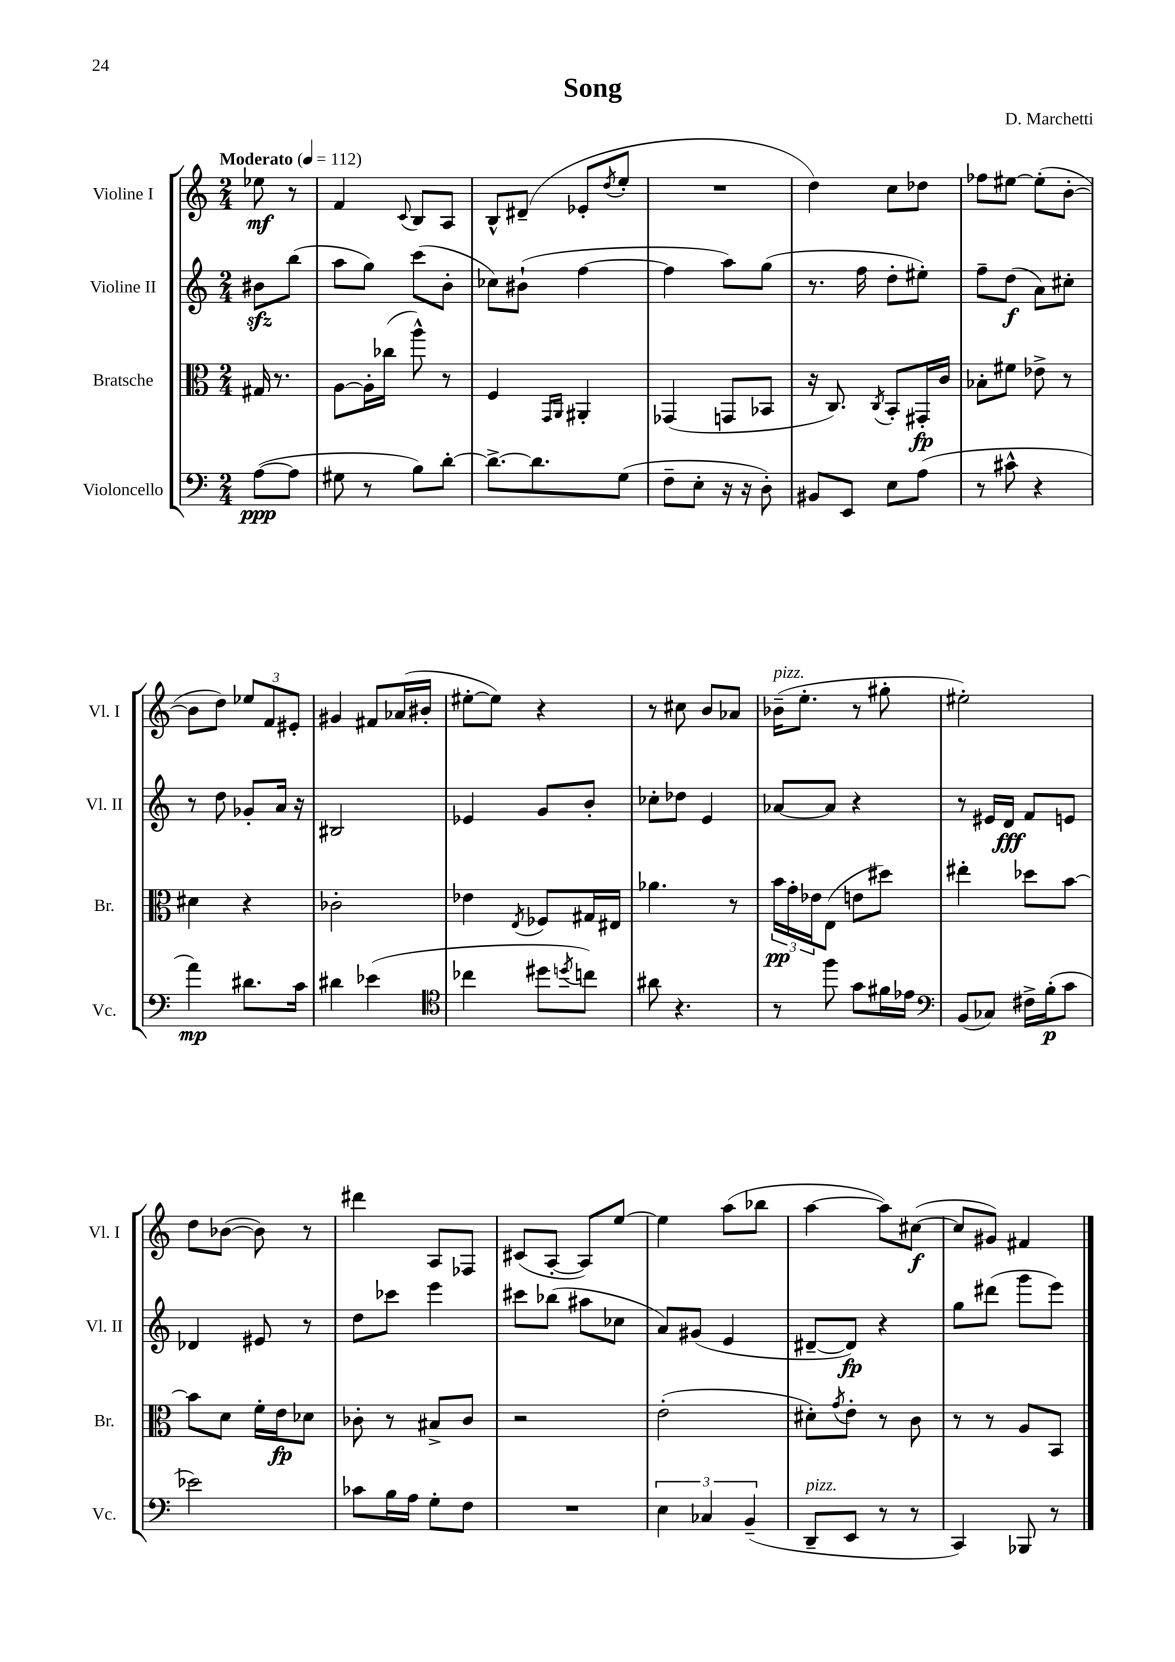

**kern	**kern	**kern	**kern
*staff4	*staff3	*staff2	*staff1
*clefF4	*clefC3	*clefG2	*clefG2
*k[]	*k[]	*k[]	*k[]
*M2/4	*M2/4	*M2/4	*M2/4
*MM112	*MM112	*MM112	*MM112
([8A	16G#	8b#	8ee-
.	8.r	.	.
8A]	.	(8bb	8r
=	=	=	=
8G#	[8A	8aa	4f
8r	16A']	8gg)	.
.	(16cc-	.	.
.	.	.	8qqc
8B)	8aa^^)	(8ccc	8B
[8d'	8r	8b'	8A
=	=	=	=
8.d^_	4F	8cc-)	8B^^
.	.	(8b#`	(8d#~
8.d]	.	.	.
.	16qqGG	.	.
.	16qqAA	.	.
.	4AA#'	[4ff	8e-'
.	.	.	8qdd
(8G	.	.	8ee'
=	=	=	=
8F~	(4GG-	4ff]	2r
8E'	.	.	.
16r	8GG	8aa)	.
16r	.	.	.
8D')	8BB-	(8gg	.
=	=	=	=
8BB#	16r	8.r	4dd)
.	8.C)	.	.
8EE	.	.	.
.	.	16ff	.
.	8qC	.	.
8E	8BB'	8dd'	8cc
(8A	16GG#'	8ee#')	8dd-
.	16c	.	.
=	=	=	=
8r	8B-'	8ff~	8ff-
8c#^^	8f#	(8dd	[8ee#
4r	8e-^	8a)	(8ee#']
.	8r	8cc#'	[8b'
=	=	=	=
4a)	4d#	8r	8b]
.	.	8dd	8dd)
8.d#	4r	8g-'	12ee-
.	.	.	12f
.	.	16a	.
.	.	.	12e#'
16c	.	16r	.
=	=	=	=
4d#	2c-'	2B#	4g#
(4e-	.	.	8f#
.	.	.	(16a-
.	.	.	16b#'
=	=	=	=
*clefC4	*	*	*
4cc-	4e-	4e-	[8ee#'
.	.	.	8ee#])
.	8qE	.	.
8dd#	8F-	8g	4r
8qdd	.	.	.
8cc)	16G#	8b'	.
.	16E#	.	.
=	=	=	=
8a#	4.a-	8cc-'	8r
4.r	.	8dd-	8cc#
.	.	4e	8b
.	8r	.	8a-
=	=	=	=
8r	24b	[8a-	(16b-~
.	24g'	.	.
.	.	.	8.ee'
.	24e-	.	.
8ff	(8E	8a-]	.
8g	8e	4r	8r
16f#	8dd#)	.	8gg#'
16e-	.	.	.
=	=	=	=
*clefF4	*	*	*
(8BB	4ee#'	8r	2ee#')
8C-)	.	16e#	.
.	.	16d	.
16F#^	8dd-	8f	.
(16B'	.	.	.
8c	[8b	8e	.
=	=	=	=
2e-)	8b]	4d-	8dd
.	8d	.	([8b-
.	16f'	8e#	8b-])
.	16e	.	.
.	8d-	8r	8r
=	=	=	=
8c-	8c-'	8dd	4ddd#
16B	8r	8ccc-	.
16A	.	.	.
8G'	8B#^	4eee	8A
8F	8c-	.	8F-
=	=	=	=
2r	2r	8ccc#	(8c#
.	.	(8bb-	[8A'
.	.	8aa#	8A])
.	.	8cc-	[8ee
=	=	=	=
6E	(2e'	8a)	4ee]
.	.	(8g#	.
6C-	.	.	.
.	.	4e	(8aa
(6BB~	.	.	.
.	.	.	8bb-
=	=	=	=
8DD~	8d#')	[8d#~	[4aa
.	8qg	.	.
8EE	8e'	8d#])	.
8r	8r	4r	8aa])
8r	8c	.	([8cc#
=	=	=	=
4CC)	8r	8gg	8cc#]
.	8r	(8ddd#	8g#)
8BBB-	8A	8ggg	4f#
8r	8BB	8eee)	.
==	==	==	==
*-	*-	*-	*-
